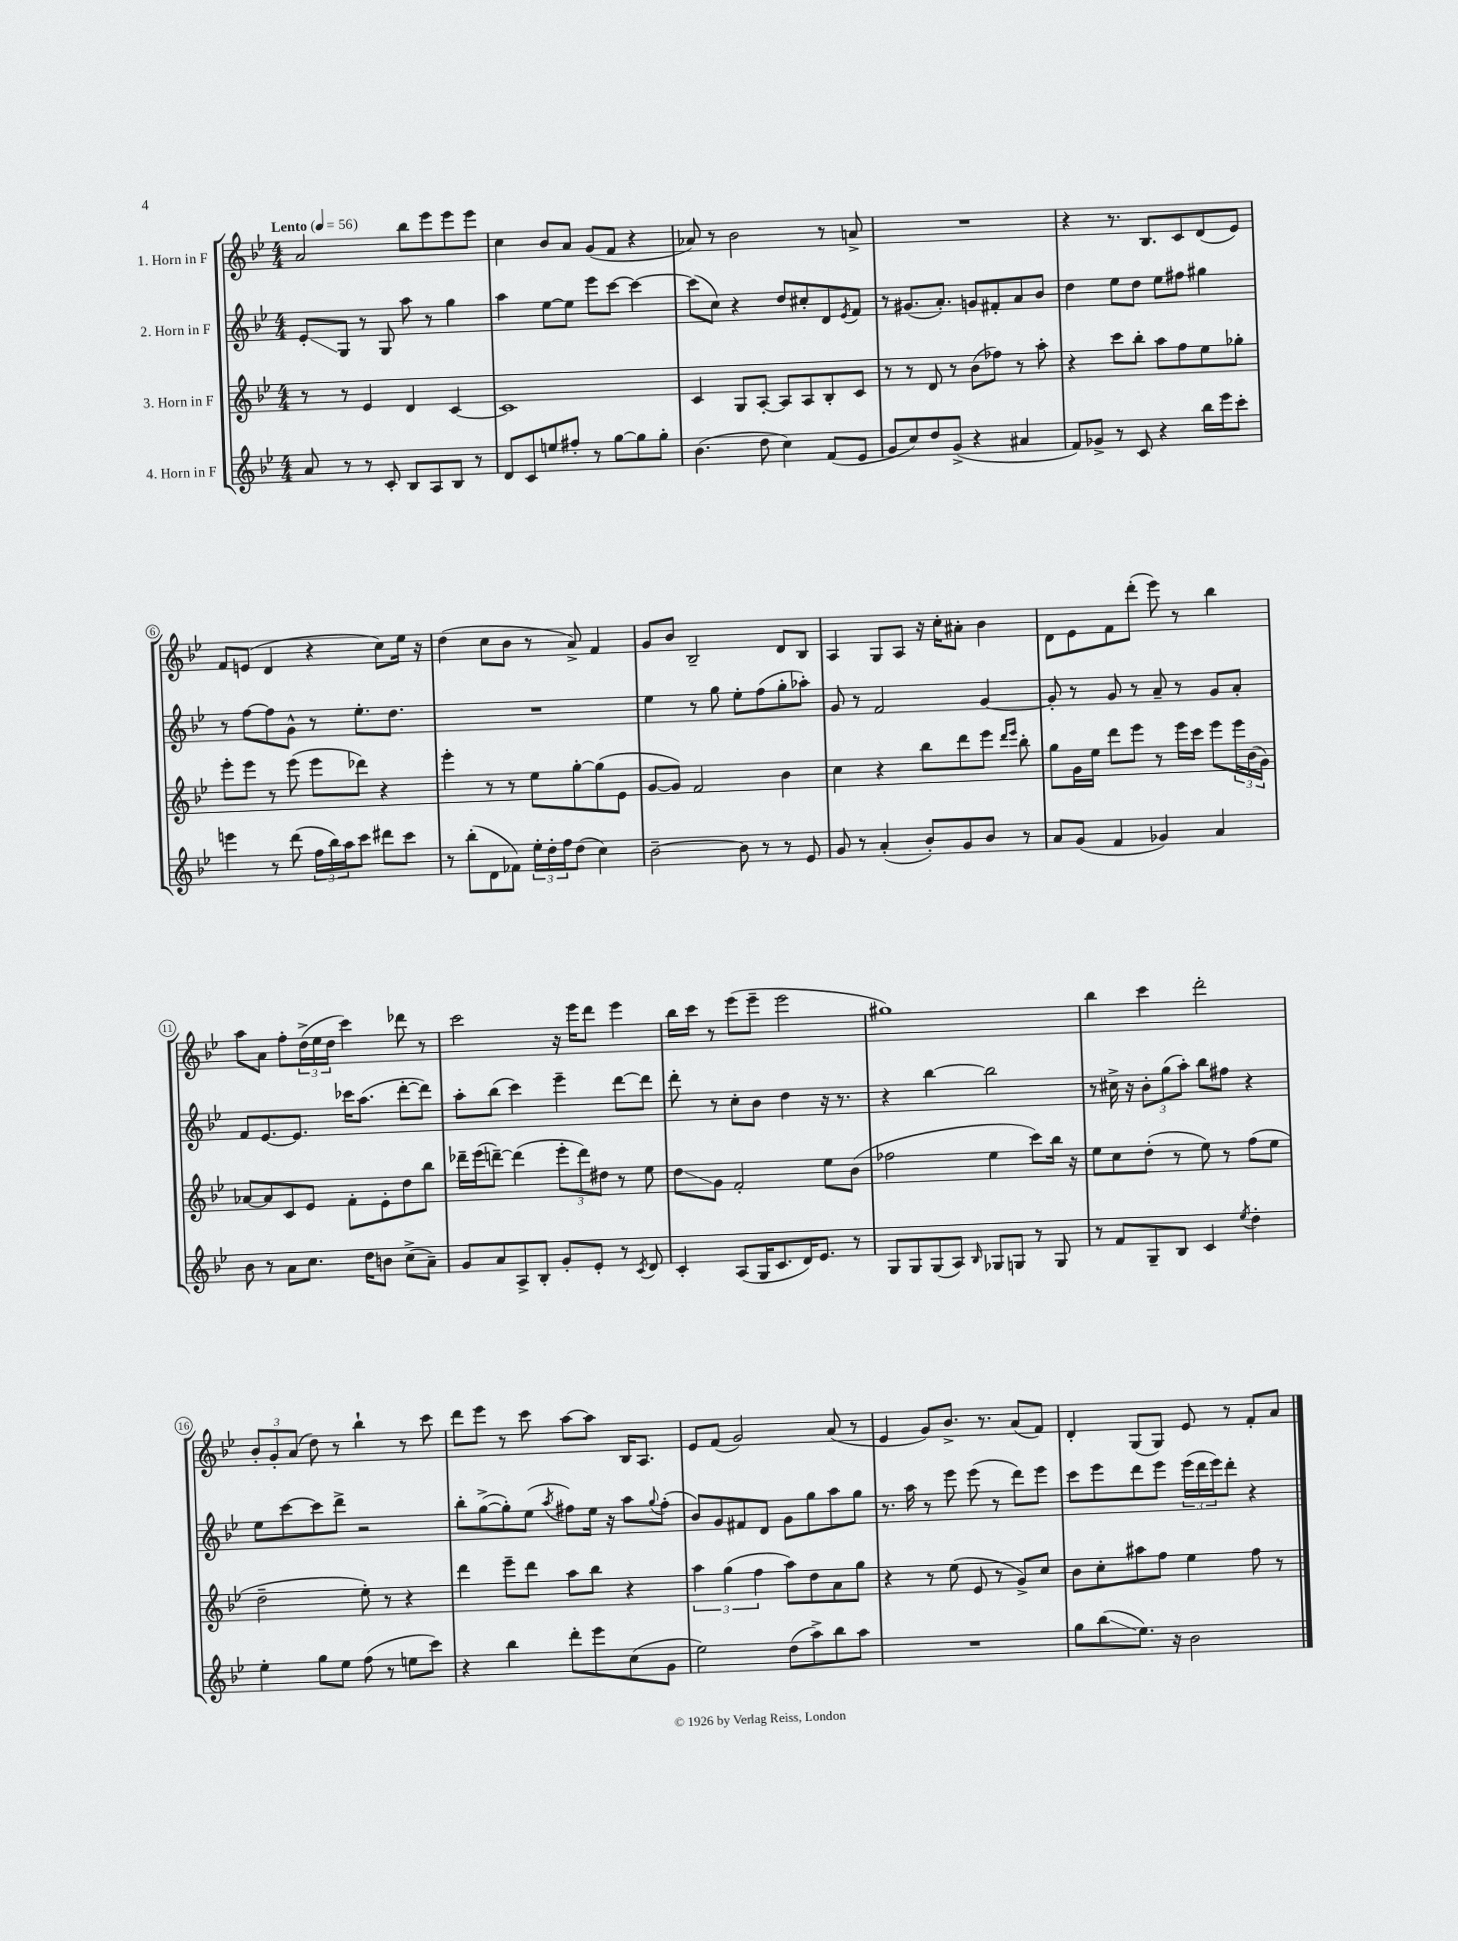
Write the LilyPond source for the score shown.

<<
\new StaffGroup <<
\new Staff = "s0" \with { instrumentName = "1. Horn in F" } {
    \clef treble \key bes \major \numericTimeSignature \time 4/4 \tempo "Lento" 4 = 56
    a'2 bes''8 ees'''8 ees'''8 ees'''8 |
    c''4 bes'8 a'8 g'8( f'8 r4 |
    aes'8) r8 bes'2 r8 a'8-> |
    R1 |
    r4 r8. bes8. c'8 d'8( ees'8) |
    f'8 e'8( d'4 r4 c''8) ees''16 r16 |
    d''4( c''8 bes'8 r8 a'8->) f'4 |
    g'8 bes'8 bes2-- d'8 bes8 |
    a4 g8 a8 r16 c''16-. ais'8-. bes'4 |
    d'8 ees'8 f'8 d'''8-.( ees'''8) r8 bes''4 |
    a''8 a'8 f''8-. \tuplet 3/2 { d''16->( ees''16 d''16 } c'''4) des'''8 r8 |
    c'''2 r16 ees'''16 d'''8 ees'''4 |
    bes''16 c'''16 r8 ees'''8( ees'''8-- ees'''2 |
    gis''1) |
    bes''4 c'''4 d'''2-. |
    \tuplet 3/2 { bes'8-. g'8-. a'8( } d''8) r8 bes''4-! r8 c'''8 |
    d'''8 ees'''8 r8 c'''8 a''8~ a''8 bes16 a8. |
    ees'8 f'8( g'2) a'8( r8 |
    ees'4 g'8) bes'8.-> r8. a'8( f'8) |
    d'4-. g8( g8) ees'8 r8 f'8-. a'8 \bar "|." |
}
\new Staff = "s1" \with { instrumentName = "2. Horn in F" } {
    \clef treble \key bes \major \numericTimeSignature \time 4/4
    ees'8-.\glissando g8 r8 g8 a''8 r8 g''4 |
    a''4 ees''8~ ees''8 ees'''8 c'''8~ c'''4~ |
    c'''8( c''8) r4 d''8 cis''8-. d'8 \acciaccatura { ees'8 } f'8 |
    r8 gis'8.( a'8.-.) g'8 fis'8-. a'8 bes'8 |
    d''4 ees''8 d''8 ees''8 fis''8 gis''4 |
    r8 f''8~ f''8 g'8-^ r8 ees''8.-. d''8. |
    R1 |
    ees''4 r8 g''8 ees''8-. f''8( g''8-. aes''8-.) |
    g'8 r8 f'2 g'4~ |
    g'8-. r8 g'8 r8 a'8-- r8 g'8 a'8-. |
    f'8 ees'8.~ ees'8. ces'''16 a''8.( d'''8~-. d'''8) |
    a''8-. bes''8( c'''4) ees'''4-- d'''8~ d'''8 |
    d'''8-. r8 c''8-. bes'8 d''4 r16 r8. |
    r4 bes''4~ bes''2 |
    r8 cis''16-> r16 \tuplet 3/2 { bes'8-. g''8( a''8-.) } bes''8 fis''8 r4 |
    ees''8 c'''8~ c'''8 d'''8-> r2 |
    bes''8-. g''8~->( g''8-.) ees''8( \acciaccatura { a''8 } fis''8) ees''16 r16 a''8 \appoggiatura { g''8 } fis''8-.( |
    bes'8) g'8 fis'8 d'8 g'8 g''8 a''8 g''8 |
    r8. a''16 r8 ees'''8 ees'''8( r8 d'''8) ees'''8 |
    c'''8 ees'''8 d'''8 ees'''8 \tuplet 3/2 { ees'''16( d'''16 ees'''16) } d'''8-. r4 \bar "|." |
}
\new Staff = "s2" \with { instrumentName = "3. Horn in F" } {
    \clef treble \key bes \major \numericTimeSignature \time 4/4
    r8 r8 ees'4 d'4 c'4~ |
    c'1 |
    c'4 g8 a8~-. a8 a8 bes8-. c'8 |
    r8 r8 d'8 r8 bes'8( fes''8) r8 a''8-. |
    r4 c'''8 bes''8-. a''8 f''8 ees''8 ges''8-. |
    ees'''8-. ees'''8 r8 ees'''8( ees'''8 des'''8) r4 |
    ees'''4-. r8 r8 ees''8 g''8~-. g''8( ees'8 |
    g'8~ g'8) f'2 bes'4 |
    c''4 r4 bes''8 d'''8 ees'''8 \grace { d'''16 ees'''16 } bes''8-. |
    g''8 g'16 ees''16 d'''8 ees'''8 r8 ees'''16 c'''16 ees'''8 \tuplet 3/2 { ees'''16 bes'16( g'16) } |
    aes'8~ aes'8 c'8 ees'8 f'8-. ees'8-. d''8 bes''8 |
    des'''16-- ees'''16( d'''8~--) d'''4( \tuplet 3/2 { ees'''8-. d'''8) dis''8 } r8 ees''8 |
    d''8\glissando g'8 f'2-. ees''8 bes'8( |
    fes''2 ees''4 c'''8) bes''16 r16 |
    ees''8 c''8 d''8-.( r8 ees''8) r8 f''8( ees''8 |
    d''2-- ees''8-.) r8 r4 |
    d'''4 ees'''8-- d'''8 a''8 bes''8 r4 |
    \tuplet 3/2 { a''4 g''4( f''4 } a''8) d''8 a'8 g''8 |
    r4 r8 ees''8( ees'8 r8 g'8->) c''8 |
    bes'8 c''8-. ais''8 f''8 ees''4 f''8 r8 \bar "|." |
}
\new Staff = "s3" \with { instrumentName = "4. Horn in F" } {
    \clef treble \key bes \major \numericTimeSignature \time 4/4
    a'8 r8 r8 c'8-. bes8 a8 bes8 r8 |
    d'8 c'8 e''8 fis''8-. r8 g''8~ g''8 g''8-. |
    bes'4.( d''8 c''4) f'8( ees'8 |
    g'8 c''8) d''8 g'8->( r4 ais'4 |
    f'8) ges'8-> r8 c'8 r4 bes''16 ees'''16 c'''8-. |
    e'''4 r8 d'''8( \tuplet 3/2 { f''16 bes''16) a''16 } c'''8 dis'''8 c'''8 |
    r8 bes''8-.( d'8 fes'8) \tuplet 3/2 { ees''16-. d''16-. f''16 } d''8( c''4) |
    bes'2~-- bes'8 r8 r8 ees'8 |
    g'8 r8 a'4-.( bes'8-.) g'8 bes'8 r8 |
    a'8 g'8( f'4 ges'4) a'4 |
    bes'8 r8 a'8 c''8. d''16 b'8 c''8->( a'8--) |
    g'8 a'8 a8-> bes8-. g'8-. ees'8-. r8 \acciaccatura { c'8 } d'8 |
    c'4-. a8( g16 c'8. d'16) ees'8. r8 |
    g8 g8 g8( a8) \grace { bes16 } ges8 g8 r8 g8 |
    r8 f'8 g8-- bes8 c'4 \acciaccatura { ees''8 } d''4-. |
    ees''4-. g''8 ees''8 f''8( r8 e''8 c'''8) |
    r4 bes''4 d'''8-. ees'''8 c''8( g'8 |
    ees''2) d''8( a''8->) bes''8 a''8 |
    R1 |
    g''8 bes''8\glissando( ees''8.) r16 bes'2 \bar "|." |
}
>>
>>
\layout { \context { \Score \override BarNumber.stencil = #(make-stencil-circler 0.1 0.3 ly:text-interface::print) } }
